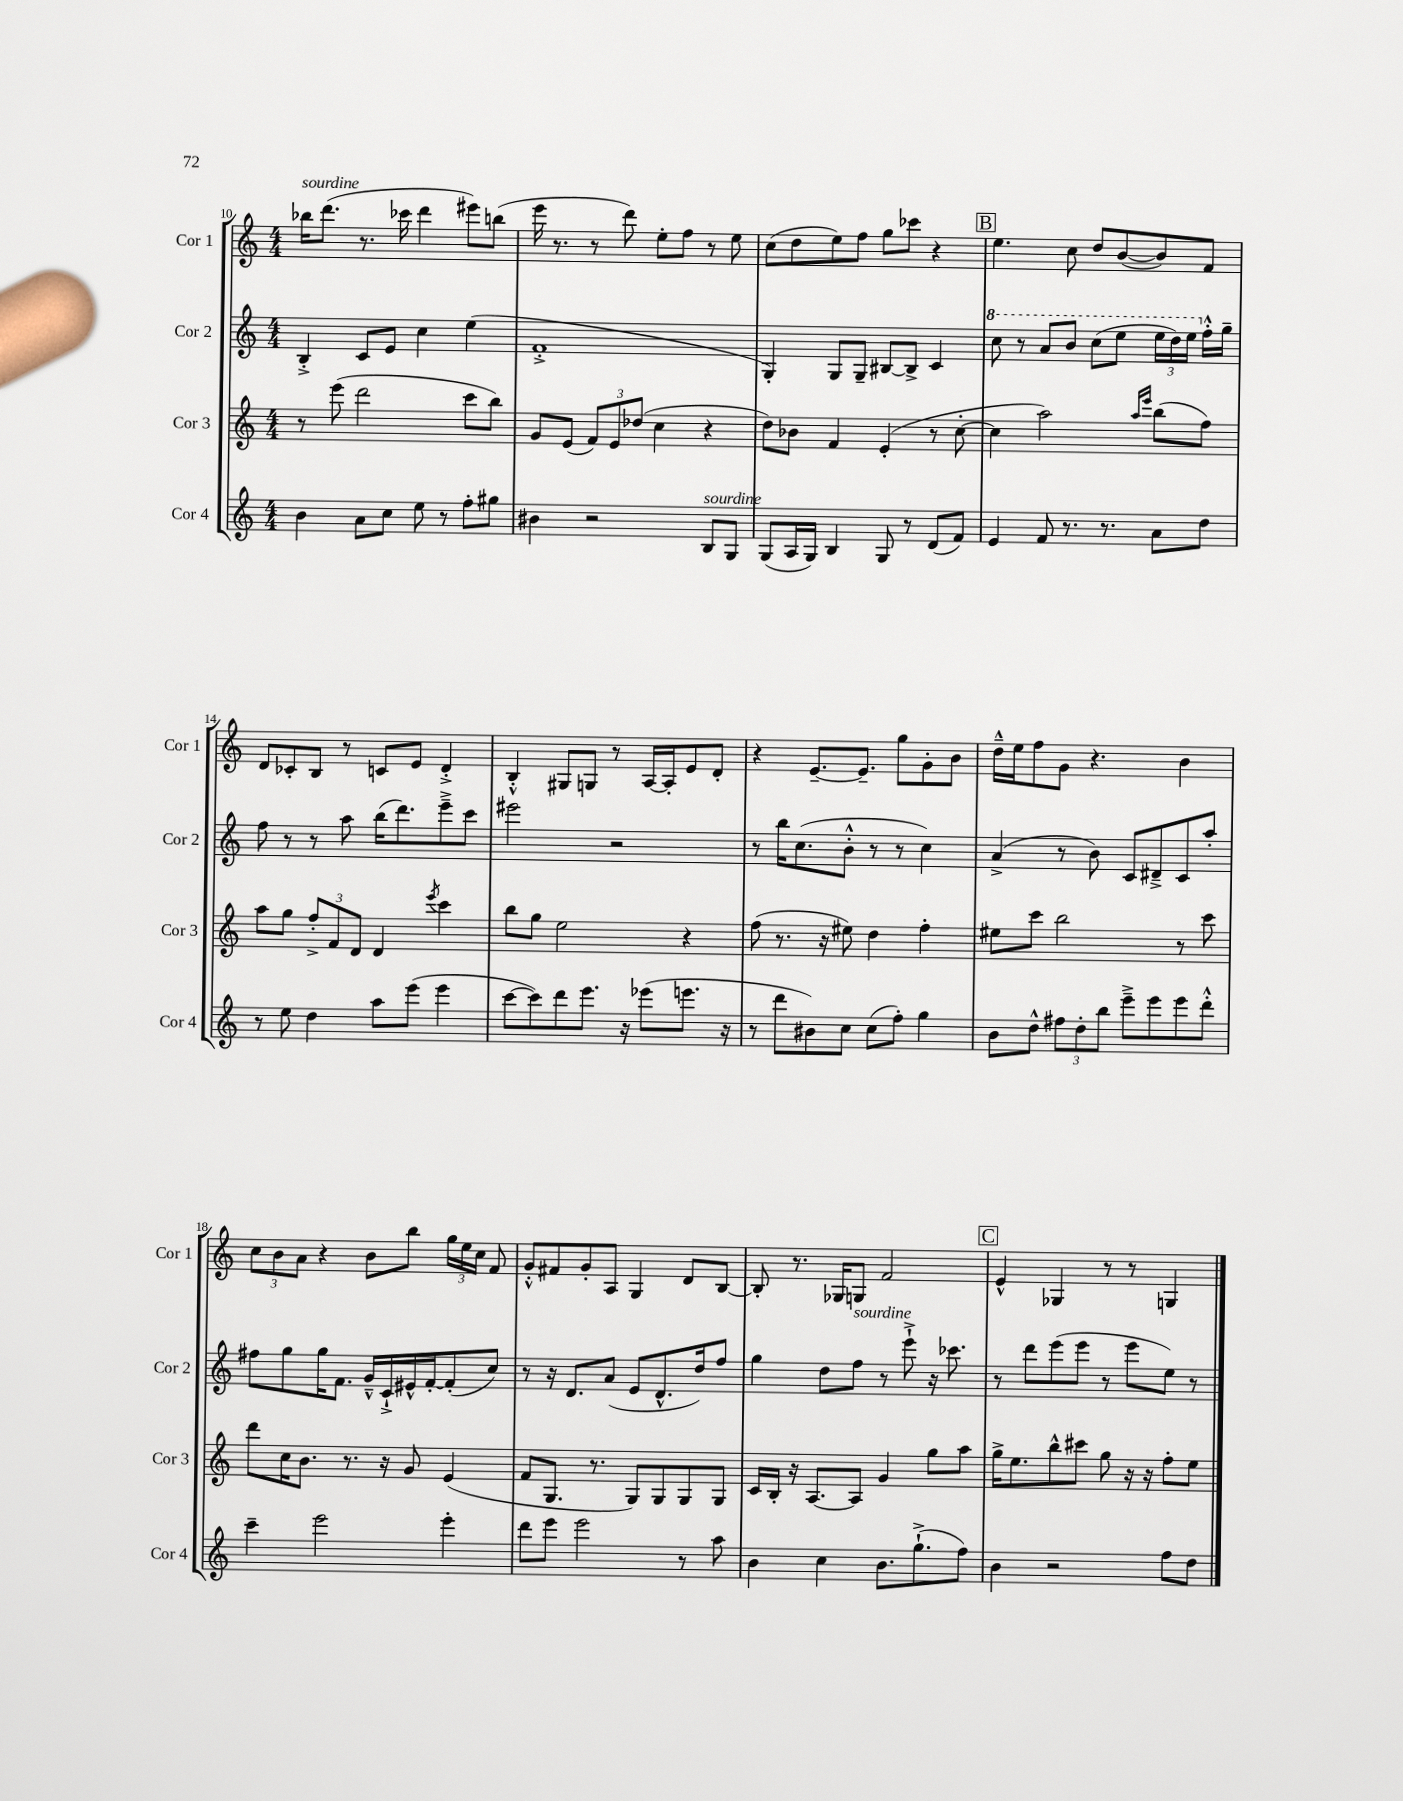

**kern	**kern	**kern	**kern
*staff4	*staff3	*staff2	*staff1
*clefG2	*clefG2	*clefG2	*clefG2
*k[]	*k[]	*k[]	*k[]
*M4/4	*M4/4	*M4/4	*M4/4
4b	8r	4B'^	16bb-
.	.	.	(8.ddd
.	(8eee	.	.
8a	2ddd	8c	8.r
8cc	.	8e	.
.	.	.	16ccc-
8ee	.	4cc	4ddd
8r	.	.	.
8ff'	8ccc	(4ee	8eee#)
8gg#	8bb)	.	(8bb
=	=	=	=
4b#	8g	1f'^	16eee
.	.	.	8.r
.	(8e	.	.
2r	12f)	.	8r
.	12e	.	.
.	.	.	8ddd)
.	(12dd-	.	.
.	4cc	.	8ee'
.	.	.	8ff
8B	4r	.	8r
8G	.	.	8ee
=	=	=	=
(8G	8dd)	4G')	(8cc
16A	8b-	.	8dd
16G)	.	.	.
4B	4f	8G	8ee)
.	.	8G~	8ff
8G	(4e'	[8B#	8gg
8r	.	8B#^]	8ccc-
(8d	8r	4c	4r
8f)	[8cc'	.	.
=	=	=	=
4e	4cc]	8ccc	4.ee
.	.	8r	.
8f	2aa)	8aa	.
8.r	.	8bb	8cc
.	.	(8ccc	8dd
8.r	.	.	.
.	.	8eee	([8b
.	16qqaa	.	.
.	16qqeee	.	.
8a	(8bb	24eee	8b])
.	.	24ddd)	.
.	.	24eee	.
8dd	8ff)	16ff'^^	8f
.	.	16gg~	.
=	=	=	=
8r	8aa	8ff	8d
8ee	8gg	8r	8c-'
4dd	12ff'^	8r	8B
.	12f	.	.
.	.	8aa	8r
.	12d	.	.
8aa	4d	(16bb	8c
.	.	8.ddd)	.
(8eee	.	.	8e
.	8qeee	.	.
4eee	4ccc	8eee~^	4d'^
.	.	8ccc	.
=	=	=	=
[8ccc	8bb	2eee#	4B'^^
8ccc])	8gg	.	.
8ddd	2ee	.	8G#
8.eee	.	.	8G
.	.	2r	8r
16r	.	.	.
(8eee-	.	.	[16A
.	.	.	16A']
8.eee	4r	.	8e
.	.	.	8d'
16r	.	.	.
=	=	=	=
8r	(8ff	8r	4r
8ddd	8.r	16bb	.
.	.	(8.cc	.
8b#)	.	.	[8.e~
.	16r	.	.
8cc	8ee#)	8b'^^	.
.	.	.	8.e~]
(8cc	4dd	8r	.
8ff')	.	8r	8gg
4gg	4ff'	4cc)	8g'
.	.	.	8b
=	=	=	=
8b	8ee#	(4a^	16dd~^^
.	.	.	16ee
8dd^^	8ccc	.	8ff
12ff#	2bb	8r	8g
12dd'	.	.	.
.	.	8b)	4.r
12bb	.	.	.
8eee~^	.	8c	.
8eee	.	8d#~^	.
8eee	8r	8c	4b
8ddd'^^	8ccc	8aa'	.
=	=	=	=
4ccc~	8ddd	8ff#	12cc
.	.	.	12b
.	16cc	8gg	.
.	.	.	12a
.	8.b	.	.
2eee	.	16gg	4r
.	.	8.f	.
.	8.r	.	.
.	.	16g~^^	8b
.	16r	16c`^	.
.	8g	16e#^^	8bb
.	.	[16f'	.
4eee'	(4e	(8f']	24gg
.	.	.	24ee
.	.	.	24cc
.	.	8cc)	8f
=	=	=	=
8ddd	8f	8r	8g'^^
8eee	8.G	16r	8f#
.	.	8.d	.
2eee	.	.	8g'
.	8.r	.	.
.	.	(8a	8A
.	8G)	8e	4G
.	8G	8.d^^	.
8r	8G	.	8d
.	.	16dd)	.
8aa	8G	8ff	[8B
=	=	=	=
4b	16c	4gg	8B']
.	16B'	.	.
.	16r	.	8.r
.	[8.A	.	.
4cc	.	8dd	.
.	.	.	16G-
.	8A]	8ff	8G
8.b	4g	8r	2f
.	.	8eee`^	.
(8.gg`^	.	.	.
.	8gg	16r	.
.	.	8.ccc-	.
8ff)	8aa	.	.
=	=	=	=
4b	16gg^	8r	4e^^
.	8.ee	.	.
.	.	8ddd	.
2r	8bb^^	(8eee	4G-
.	8ccc#	8eee	.
.	8gg	8r	8r
.	16r	8eee	8r
.	16r	.	.
8ff	8ff'	8ee)	4G
8dd	8ee	8r	.
==	==	==	==
*-	*-	*-	*-
